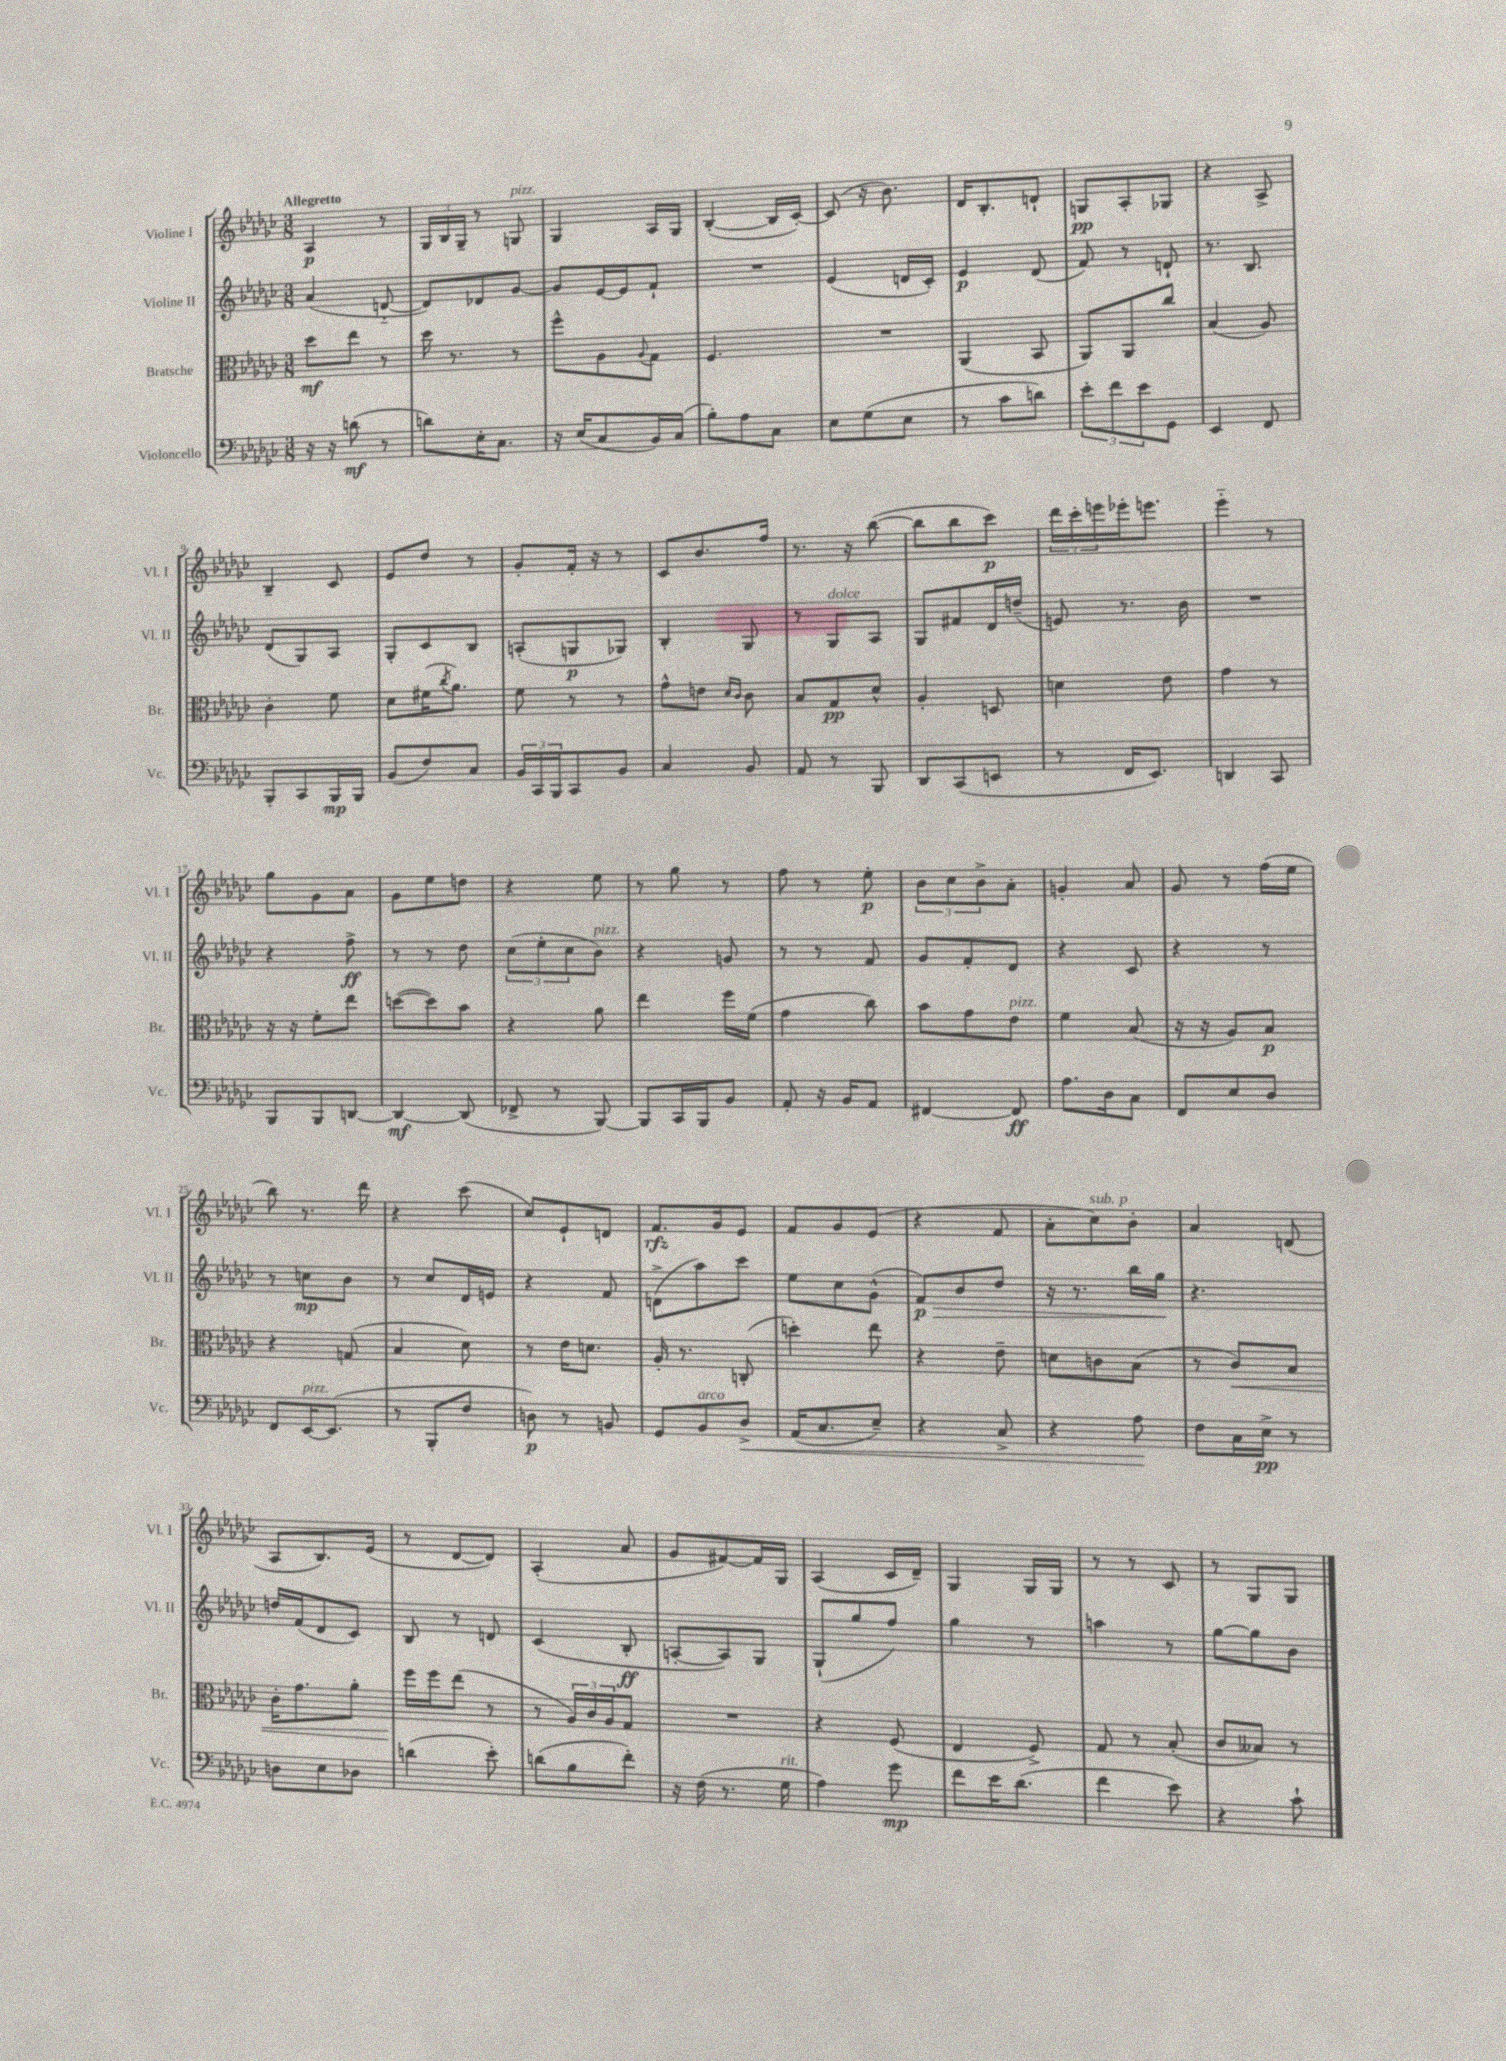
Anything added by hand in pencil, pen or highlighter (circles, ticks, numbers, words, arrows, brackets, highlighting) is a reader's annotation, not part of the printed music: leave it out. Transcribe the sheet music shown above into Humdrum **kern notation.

**kern	**kern	**kern	**kern
*staff4	*staff3	*staff2	*staff1
*clefF4	*clefC3	*clefG2	*clefG2
*k[b-e-a-d-g-c-]	*k[b-e-a-d-g-c-]	*k[b-e-a-d-g-c-]	*k[b-e-a-d-g-c-]
*M3/8	*M3/8	*M3/8	*M3/8
16r	8dd-	(4a-	4A-
16r	.	.	.
(8d	8ee-	.	.
8r	8r	[8d'~	8r
=	=	=	=
8d)	16dd-	8d])	24G-
.	.	.	24B-
.	8.r	.	.
.	.	.	24G-~
16E-'	.	8d-	8r
8.C-	.	.	.
.	8r	[8g-	8G
=	=	=	=
16r	8ff^^	8g-]	4G-
(16E-	.	.	.
8C-	8A-	[16e-	.
.	.	16e-]	.
.	8qqA-	.	.
16BB-)	8G-	8f`	16A-
(16C-	.	.	16G-
=	=	=	=
8B-')	4.F	4.r	([4B-'
8A-	.	.	.
8C-	.	.	16B-]
.	.	.	[16c-')
=	=	=	=
8E-	4.r	(4e-	(8c-]
(8G-	.	.	16r
.	.	.	8.b-)
8E-	.	16d	.
.	.	16c-')	.
=	=	=	=
8r	(4AA-	4e-	16d-
.	.	.	8.B-'
8c-	.	.	.
8d)	8BB-	(8d-	8d`
=	=	=	=
12e-'	8AA-)	8f)	8G
12f	.	.	.
.	8AA-	8r	8A-'
12e-	.	.	.
8GG-	8cc-	8d`	8G-
=	=	=	=
4EE-	(4B-	8.r	4r
.	.	8.B-	.
8FF	8A-)	.	8A-^
=	=	=	=
8BBB-'	4c-'	(8d-	4B-~
8CC-	.	8G-)	.
16BBB-	8f	8A-	8c-
16BBB-	.	.	.
=	=	=	=
(8BB-	8d-	8G-'	8e-
8F)	(16f#	8c-	8dd-
.	8qcc-	.	.
.	8.a-)	.	.
8C-	.	8B-	8r
=	=	=	=
24BB-	8f	(8A'	8g-'
24CC-	.	.	.
24BBB-	.	.	.
8CC-	8r	8G	16f'
.	.	.	16r
8BB-	8r	8G-)	8r
=	=	=	=
4C-	8g-^^	4B-'	8c-
.	8e	.	8.b-
.	16qqd-	.	.
.	16qqc-	.	.
8BB-	8c-	8G-	.
.	.	.	16ff
=	=	=	=
8AA-	8B-	8r	8.r
8r	8G-	8G-	.
.	.	.	16r
8BBB-	8d-^^	8A-	([8bb-
=	=	=	=
8DD-	4A-'	8G-	8bb-]
(8CC-	.	8f#	8bb-
8EE	8D	16d-	8ccc-)
.	.	(16dd~	.
=	=	=	=
8r	4d	8e)	24ddd-
.	.	.	24ccc-'
.	.	.	24eee
16FF	.	8.r	16eee-'
8.EE-)	.	.	8.eee
.	8e-	.	.
.	.	16b-	.
=	=	=	=
4DD	4g-	4.r	4eee-'~
8CC-	8r	.	8r
=	=	=	=
8BBB-	16r	4r	8gg-
.	16r	.	.
8BBB-	8f'	.	8g-
[8DD	8ee-	8ff^	8a-
=	=	=	=
4DD_	([8dd	8r	8g-
.	8dd])	8r	8ee-
(8DD]	8b-	8dd-	8dd
=	=	=	=
8FF-^	4r	(12cc-	4r
.	.	12ee-'	.
8r	.	.	.
.	.	12cc-	.
[8BBB-)	8a-	8b-)	8ee-
=	=	=	=
8BBB-]	4ee-	4r	8r
16CC-	.	.	8gg-
16BBB-	.	.	.
8BB-	16ff	8g	8r
.	(16f	.	.
=	=	=	=
8AA-'	4g-	8r	8ff
16r	.	8r	8r
16BB-	.	.	.
8AA-	8cc-)	8f	8ee-'
=	=	=	=
[4FF#	8b-	8g-	12b-
.	.	.	12cc-
.	8g-	8f'	.
.	.	.	12b-^
8FF#]	8e-	8d-	8a-'
=	=	=	=
8.A-	4f	4r	4g'
16D-	.	.	.
8C-	(8B-	8c-	8a-
=	=	=	=
8FF	16r	4r	8g-
.	16r	.	.
8E-	8A-)	.	8r
8D-	8B-	8r	(16ff
.	.	.	16ee-
=	=	=	=
8FF	4r	8r	8bb-)
[16EE-	.	8cc	8.r
(8.EE-]	.	.	.
.	(8G	8b-	.
.	.	.	16ddd-
=	=	=	=
8r	4B-	8r	4r
8BBB-'	.	8cc-	.
8F	8d-)	16d-	(8ccc-
.	.	16e	.
=	=	=	=
8D)	8r	4r	8cc-)
8r	16e-	.	8e-`
.	8.d	.	.
8BB	.	8f	8d
=	=	=	=
8GG-	16A-'	(8d^	8.f
.	8.r	.	.
8BB-	.	8aa-)	.
.	.	.	16g-
8D-^	(8C'	8ccc-	8e-
=	=	=	=
(16AA-	4dd')	8ee-	8f
8.C-	.	.	.
.	.	8cc-	8g-
8E-~)	8ee-	(8g-^^	(8e-
=	=	=	=
4r	4r	8f)	4r
.	.	8b-	.
8C-^	8e-~	8dd-	8f
=	=	=	=
4r	8d	16r	8a-'
.	.	8.r	.
.	8c	.	8cc-)
8A-	(8B-	16bb-	8b-'
.	.	16gg-	.
=	=	=	=
8F	8r	4.r	4a-
16C-	8c-)	.	.
16E-^	.	.	.
8r	8B-	.	(8d
=	=	=	=
8D	16c-'	16dd	8A-
.	8.g-	(16f	.
8E-	.	8d-	8.B-)
8D-	8a-'	8c-)	.
.	.	.	(16e-
=	=	=	=
(4d	16ff	8B-	8r
.	16ff	.	.
.	(8ee-	8r	[8d-
8e-')	8r	8d	8d-])
=	=	=	=
(8d	8r	(4c-	(4A-'
8B-	24A-)	.	.
.	24c-	.	.
.	24A-	.	.
8f')	8G-	8B-'	8a-
=	=	=	=
16r	4.r	[8A'	8g-
(16F	.	.	.
8.r	.	8A])	[8f#)
.	.	8G-	16f#]
16G-	.	.	16G-
=	=	=	=
4A-)	4r	(8G-`	(4A-
.	.	8gg-	.
8g-	(8F	8ff)	16c-
.	.	.	16d-~)
=	=	=	=
8f	4E-	4gg-	4G-
16e-	.	.	.
(8.d-	.	.	.
.	8F^)	8r	16G-
.	.	.	16G-
=	=	=	=
4f	8G-	4aa	8r
.	8r	.	8r
8e-)	(8B-'	8r	8c-
=	=	=	=
4r	8c-	[8gg-	8r
.	8B--)	8gg-]	8G-
8c-`	8r	8b-	8G-
==	==	==	==
*-	*-	*-	*-
